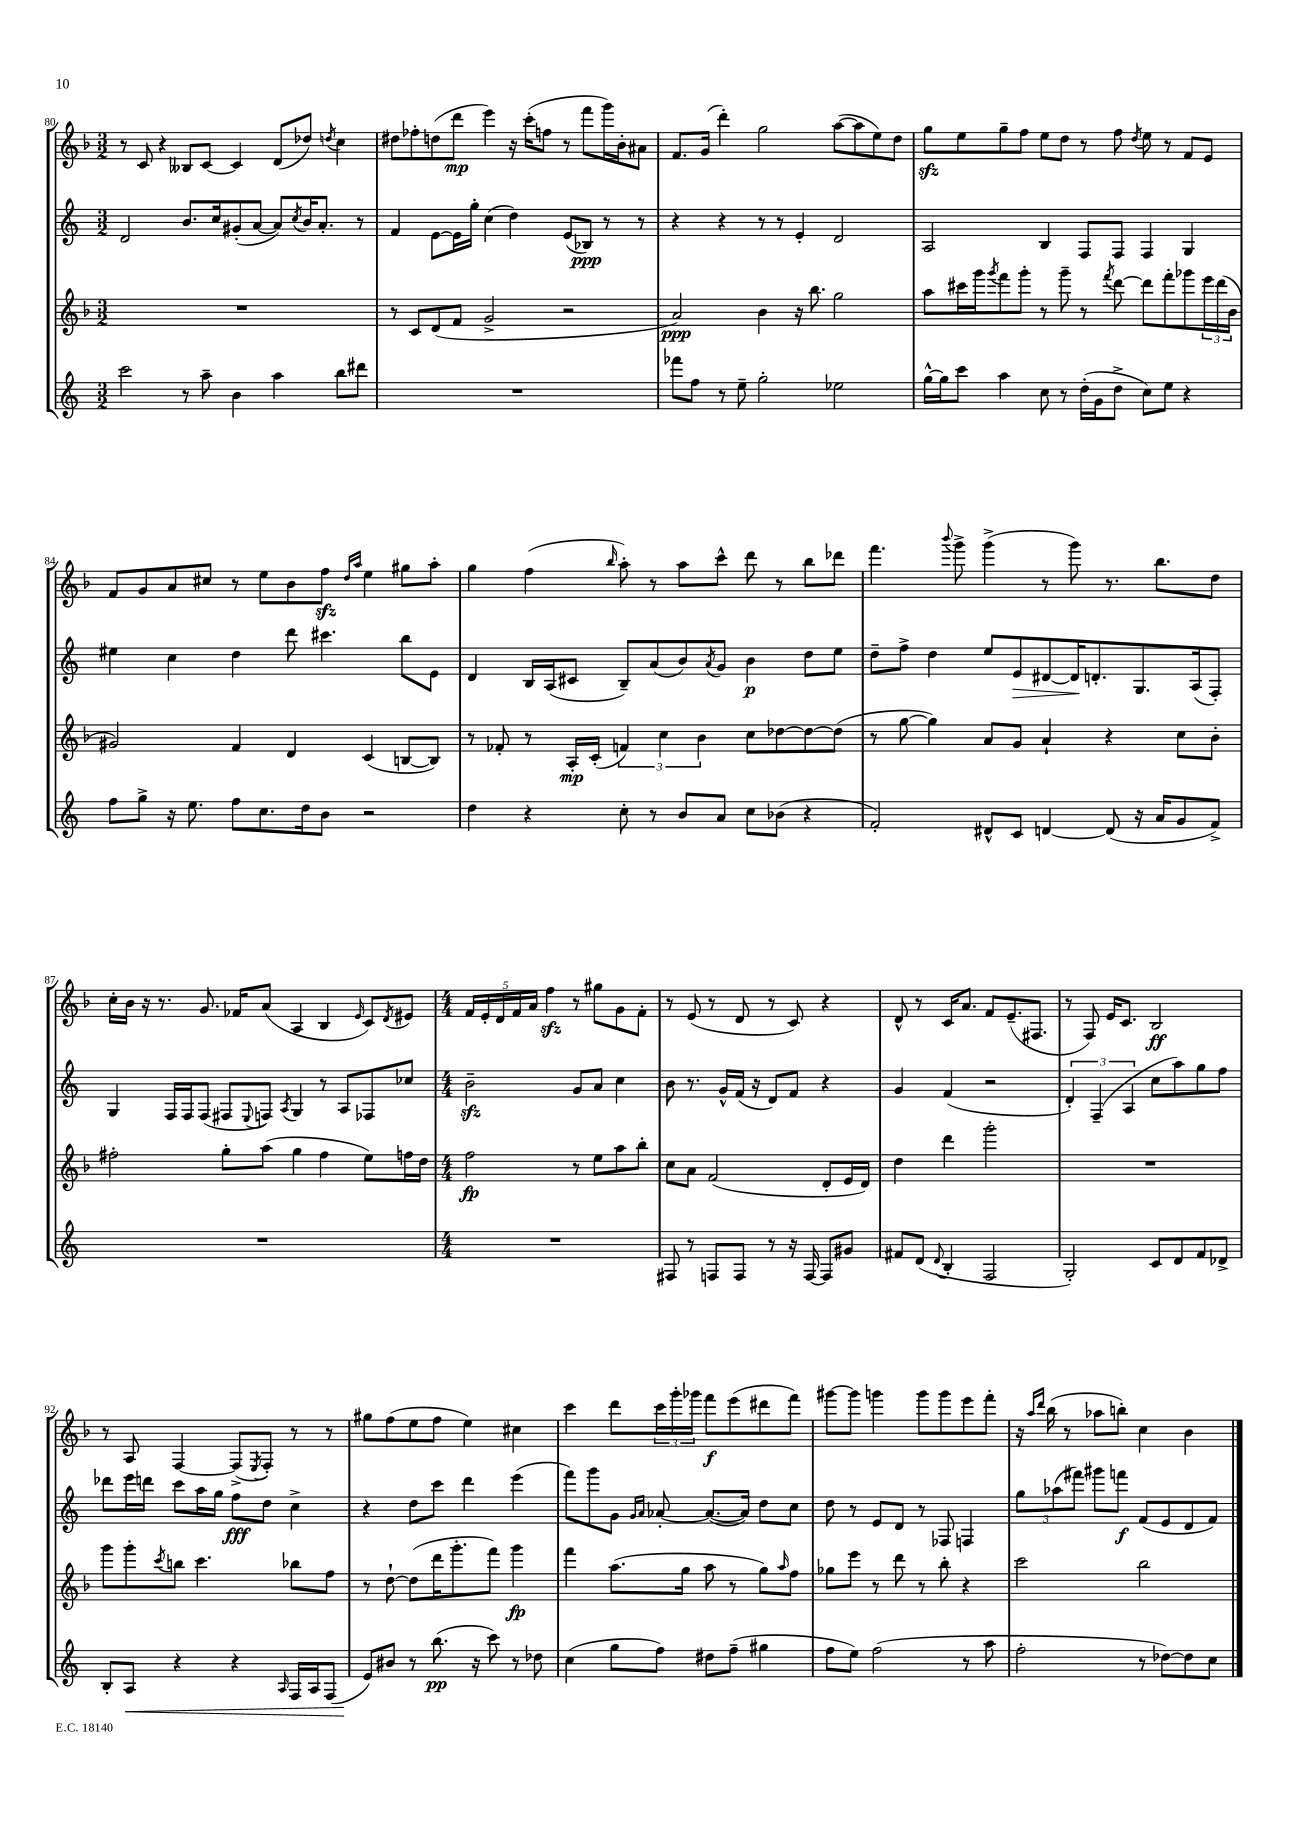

**kern	**dynam	**kern	**dynam	**kern	**dynam	**kern	**dynam
*part4	*part4	*part3	*part3	*part2	*part2	*part1	*part1
*staff4	*staff4	*staff3	*staff3	*staff2	*staff2	*staff1	*staff1
*clefG2	*	*clefG2	*	*clefG2	*	*clefG2	*
*k[]	*	*k[b-]	*	*k[]	*	*k[b-]	*
*M3/2	*	*M3/2	*	*M3/2	*	*M3/2	*
=80	=80	=80	=80	=80	=80	=80	=80
2ccc\	.	1.r	.	2d/	.	8r	.
.	.	.	.	.	.	8c/	.
.	.	.	.	.	.	4r	.
8r	.	.	.	8.b/L	.	8B--X/L	.
8aa~\	.	.	.	.	.	[8c/J	.
.	.	.	.	16cc/k	.	.	.
4b\	.	.	.	(8g#X'/	.	4c/]	.
.	.	.	.	[8a/J	.	.	.
4aa\	.	.	.	8a/L])	.	(8d/L	.
.	.	.	.	8qcc/	.	.	.
.	.	.	.	16b/K	.	8dd-X/J)	.
.	.	.	.	8.a'/J	.	.	.
.	.	.	.	.	.	8qddn/	.
8bb\L	.	.	.	.	.	4cc\	.
8ddd#X\J	.	.	.	8r	.	.	.
=81	=81	=81	=81	=81	=81	=81	=81
1.r	.	8r	.	4f/	.	8dd#X\L	.
.	.	8c/L	.	.	.	8ff-X'\	.
.	.	(8d/	.	[8e\L	.	(8ddn\	.
.	.	8f/J	.	16e\L]	.	8ddd\J	mp
.	.	.	.	16gg'\JJ	.	.	.
.	.	2g^/	.	(4cc\	.	4eee\)	.
.	.	.	.	4dd\)	.	16r	.
.	.	.	.	.	.	(16ccc'\KL	.
.	.	.	.	.	.	8ffn\J	.
.	.	2r	.	(8e/L	.	8r	.
.	.	.	.	8B-X/J)	ppp	8fff\L	.
.	.	.	.	8r	.	16ggg\L)	.
.	.	.	.	.	.	16b-'\J	.
.	.	.	.	8r	.	8a#X\J	.
=82	=82	=82	=82	=82	=82	=82	=82
8fff-X\L	.	2a/)	ppp	4r	.	8.f/L	.
8ff\J	.	.	.	.	.	.	.
.	.	.	.	.	.	(16g/Jk	.
8r	.	.	.	4r	.	4ddd'\)	.
8ee~\	.	.	.	.	.	.	.
2gg'\	.	4b-\	.	8r	.	2gg\	.
.	.	.	.	8r	.	.	.
.	.	16r	.	4e'/	.	.	.
.	.	8.bb-\	.	.	.	.	.
2ee-X\	.	2gg\	.	2d/	.	([8aa\L	.
.	.	.	.	.	.	8aa\]	.
.	.	.	.	.	.	8ee\)	.
.	.	.	.	.	.	8dd\J	.
=83	=83	=83	=83	=83	=83	=83	=83
[16gg^^\LL	.	8aa\L	.	2A/	.	8ggzz\L	.
16gg\J]	.	.	.	.	.	.	.
8ccc\J	.	16ccc#X\L	.	.	.	8ee\	.
.	.	16ggg\J	.	.	.	.	.
.	.	8qggg/	.	.	.	.	.
4aa\	.	8fff\	.	.	.	8gg~\	.
.	.	8ggg'\J	.	.	.	8ff\J	.
8cc\	.	8r	.	4B/	.	8ee\L	.
8r	.	8ggg~\	.	.	.	8dd\J	.
(16dd'\LL	.	8r	.	8F/L	.	8r	.
16g\J	.	.	.	.	.	.	.
.	.	8qfff/	.	.	.	.	.
8dd^\J	.	[8ddd\	.	8F/J	.	8ff\	.
.	.	.	.	.	.	8qdd/	.
8cc\L)	.	8ddd\L]	.	4F/	.	8ee\	.
8ee\J	.	8fff'\	.	.	.	8r	.
4r	.	8ggg-X\	.	4G/	.	8f/L	.
.	.	24eee\L	.	.	.	8e/J	.
.	.	(24ddd\	.	.	.	.	.
.	.	24b-\JJ	.	.	.	.	.
!!LO:LB:g=z
=84	=84	=84	=84	=84	=84	=84	=84
8ff\L	.	2g#X/)	.	4ee#X\	.	8f/L	.
8gg^\J	.	.	.	.	.	8g/	.
16r	.	.	.	4cc\	.	8a/	.
8.ee\	.	.	.	.	.	.	.
.	.	.	.	.	.	8cc#X/J	.
8ff\L	.	4f/	.	4dd\	.	8r	.
8.cc\	.	.	.	.	.	8ee\L	.
.	.	4d/	.	8ddd\	.	8b-\	.
16dd\k	.	.	.	.	.	.	.
8b\J	.	.	.	4.ccc#X\	.	8ffzz\J	.
.	.	.	.	.	.	16qqdd/LL	.
.	.	.	.	.	.	16qqaa/JJ	.
2r	.	(4c/	.	.	.	4ee\	.
.	.	[8Bn/L	.	8bb\L	.	8gg#X\L	.
.	.	8B/J])	.	8e\J	.	8aa'\J	.
=85	=85	=85	=85	=85	=85	=85	=85
4dd\	.	8r	.	4d/	.	4gg\	.
.	.	8f-X'/	.	.	.	.	.
4r	.	8r	.	16B/LL	.	(4ff\	.
.	.	.	.	(16A/J	.	.	.
.	.	16A'/LL	mp	8c#X/J	.	.	.
.	.	(16c'/JJ	.	.	.	.	.
.	.	.	.	.	.	16qqbb-/	.
8cc'\	.	6fn/)	.	8B~/L)	.	8aa'\)	.
8r	.	.	.	(8a/	.	8r	.
.	.	6cc\	.	.	.	.	.
8b/L	.	.	.	8b/)	.	8aa\L	.
.	.	6b-\	.	.	.	.	.
.	.	.	.	8qa/	.	.	.
8a/J	.	.	.	8g/J	.	8ccc^^\J	.
8cc\L	.	8cc\L	.	4b\	p	8ddd\	.
(8b-X\J	.	[8dd-X\	.	.	.	8r	.
4r	.	8dd-\_	.	8dd\L	.	8bb-\L	.
.	.	(8dd-\J]	.	8ee\J	.	8ddd-X\J	.
=86	=86	=86	=86	=86	=86	=86	=86
2f'/)	.	8r	.	8dd~\L	.	4.fff\	.
.	.	[8gg\	.	8ff^\J	.	.	.
.	.	4gg\])	.	4dd\	.	.	.
.	.	.	.	.	.	8qqbbb-/	.
.	.	.	.	.	.	8ggg^\	.
8d#X^^/L	.	8a/L	.	8ee/L	.	(4ggg^\	.
!	!	!	!	!	!LO:HP:b	!	!
8c/J	.	8g/J	.	8e/	>	.	.
[4dn/	.	4a`/	.	[8d#X/	.	8r	.
.	.	.	.	16d#/K]	.	8ggg\)	.
.	.	.	.	8.dn'/	]	.	.
(8d/]	.	4r	.	.	.	8.r	.
16r	.	.	.	8.G/	.	.	.
16a/KL	.	.	.	.	.	8.bb-\L	.
8g/	.	8cc\L	.	.	.	.	.
.	.	.	.	(16A/k	.	.	.
8f^/J)	.	8b-'\J	.	8F'/J)	.	8dd\J	.
!!LO:LB:g=z
=87	=87	=87	=87	=87	=87	=87	=87
1.r	.	2ff#X'\	.	4G/	.	16cc'\LL	.
.	.	.	.	.	.	16b-\JJ	.
.	.	.	.	.	.	16r	.
.	.	.	.	.	.	8.r	.
.	.	.	.	16F/LL	.	.	.
.	.	.	.	16F/J	.	.	.
.	.	.	.	(8F/J	.	8.g/	.
.	.	8gg'\L	.	8F#X/L	.	.	.
.	.	.	.	.	.	16f-X/KL	.
.	.	.	.	8qqE/	.	.	.
.	.	(8aa\J	.	8Fn/J)	.	(8a/J	.
.	.	.	.	8qA/	.	.	.
.	.	4gg\	.	4G/	.	4A/	.
.	.	4ff#\	.	8r	.	4B-/	.
.	.	.	.	8A/L	.	.	.
.	.	.	.	.	.	16qqe/	.
.	.	8ee\L)	.	8F-X/	.	8c/L)	.
.	.	.	.	.	.	8qd/	.
.	.	16ffn\L	.	8cc-X/J	.	8e#X/J	.
.	.	16dd\JJ	.	.	.	.	.
=88	=88	=88	=88	=88	=88	=88	=88
*M4/4	*	*M4/4	*	*M4/4	*	*M4/4	*
1r	.	2ff\	fp	2bzz~\	.	20f/LL	.
.	.	.	.	.	.	20e'/	.
.	.	.	.	.	.	20d/	.
.	.	.	.	.	.	20f/	.
.	.	.	.	.	.	20a/JJ	.
.	.	.	.	.	.	4ffzz\	.
.	.	8r	.	8g/L	.	8r	.
.	.	8ee\L	.	8a/J	.	8gg#X\L	.
.	.	8aa\	.	4cc\	.	8g\	.
.	.	8bb-'\J	.	.	.	8f'\J	.
=89	=89	=89	=89	=89	=89	=89	=89
8F#X/	.	8cc\L	.	8b\	.	8r	.
8r	.	8a\J	.	8.r	.	(8e/	.
8Fn/L	.	(2f/	.	.	.	8r	.
.	.	.	.	16g^^/LL	.	.	.
8F/J	.	.	.	(16f/JJ	.	8d/	.
.	.	.	.	16r	.	.	.
8r	.	.	.	8d/L)	.	8r	.
16r	.	.	.	8f/J	.	8c/)	.
[16F/	.	.	.	.	.	.	.
8F/L]	.	8d'/L	.	4r	.	4r	.
8g#X/J	.	16e/L	.	.	.	.	.
.	.	16d/JJ)	.	.	.	.	.
=90	=90	=90	=90	=90	=90	=90	=90
8f#X/L	.	4dd\	.	4g/	.	8d^^/	.
(8d/J	.	.	.	.	.	8r	.
8qqd/	.	.	.	.	.	.	.
4B'/	.	4ddd\	.	(4f/	.	16c/KL	.
.	.	.	.	.	.	8.a/J	.
2F/	.	2ggg'\	.	2r	.	8f/L	.
.	.	.	.	.	.	(8.e~/	.
.	.	.	.	.	.	8.F#X/J	.
=91	=91	=91	=91	=91	=91	=91	=91
2G'/)	.	1r	.	6d'/)	.	8r	.
.	.	.	.	.	.	8F/)	.
.	.	.	.	(6F~/	.	.	.
.	.	.	.	.	.	16e/KL	.
.	.	.	.	.	.	8.c/J	.
.	.	.	.	6A/	.	.	.
8c/L	.	.	.	8cc\L	.	2B-/	ff
8d/	.	.	.	8aa\)	.	.	.
8f/	.	.	.	8gg\	.	.	.
8d-X^/J	.	.	.	8ff\J	.	.	.
!!LO:LB:g=z
=92	=92	=92	=92	=92	=92	=92	=92
8B'/L	.	8ggg\L	.	8ddd-X\L	.	8r	.
!	!LO:HP:b	!	!	!	!	!	!
8A/J	<	8ggg'\	.	16eee\L	.	8A/	.
.	.	.	.	16dddn\JJ	.	.	.
.	.	8qccc/	.	.	.	.	.
4r	.	8bbn\J	.	8ccc\L	.	[4F/	.
.	.	4.ccc\	.	16aa\L	.	.	.
.	.	.	.	16gg\JJ	.	.	.
4r	.	.	.	8ff\L	fff	(8F^/L]	.
.	.	.	.	.	.	8qE/	.
.	.	.	.	8dd\J	.	8F'/J)	.
16qqA/	.	.	.	.	.	.	.
16F/LL	.	8bb-X\L	.	4cc^\	.	8r	.
16A/J	.	.	.	.	.	.	.
(8F/J	.	8ff\J	.	.	.	8r	.
=93	=93	=93	=93	=93	=93	=93	=93
8e/L)	.	8r	.	4r	.	8gg#X\L	.
8b#X/J	[	[8dd`\	.	.	.	(8ff\	.
8r	.	(8dd\L]	.	8dd\L	.	8ee\	.
(8.bb\	pp	16ddd\K	.	8ccc\J	.	8ff\J	.
.	.	8.ggg'\	.	.	.	.	.
.	.	.	.	4ddd\	.	4ee\)	.
16r	.	.	.	.	.	.	.
8ccc\)	.	8fff\J)	.	.	.	.	.
8r	.	4ggg\	fp	(4eee\	.	4cc#X\	.
8dd-X\	.	.	.	.	.	.	.
=94	=94	=94	=94	=94	=94	=94	=94
(4cc\	.	4fff\	.	8fff\L)	.	4ccc\	.
.	.	.	.	8ggg\	.	.	.
8gg\L	.	(8.aa\L	.	8g\J	.	8ddd\L	.
.	.	.	.	16qqg/LL	.	.	.
.	.	.	.	16qqa/JJ	.	.	.
8ff\J)	.	.	.	[8a-X'/	.	24ccc\L	.
.	.	.	.	.	.	24ggg'\	.
.	.	16gg\Jk	.	.	.	.	.
.	.	.	.	.	.	24ggg-X\JJ	.
8dd#X\L	.	8aa\	.	(8.a-/L_	.	8fff\L	f
(8ff~\J	.	8r	.	.	.	(8eee\	.
.	.	.	.	16a-/Jk])	.	.	.
4gg#X\	.	8gg\L)	.	8dd\L	.	8ddd#X\	.
.	.	16qqaa/	.	.	.	.	.
.	.	8ff\J	.	8cc\J	.	8fff\J)	.
=95	=95	=95	=95	=95	=95	=95	=95
8ff\L	.	8gg-X\L	.	8dd\	.	[8ggg#X\L	.
8ee\J)	.	8eee\J	.	8r	.	8ggg#\J]	.
(2ff\	.	8r	.	8e/L	.	4gggn\	.
.	.	8ddd\	.	8d/J	.	.	.
.	.	8r	.	8r	.	8ggg\L	.
.	.	8bb-'\	.	8F-X/	.	8ggg\	.
8r	.	4r	.	4Fn/	.	8eee\	.
8aa\	.	.	.	.	.	8fff'\J	.
=96	=96	=96	=96	=96	=96	=96	=96
2ff'\	.	2ccc\	.	12gg\L	.	16r	.
.	.	.	.	.	.	16qqaa/LL	.
.	.	.	.	.	.	16qqddd/JJ	.
.	.	.	.	.	.	(16bb-\	.
.	.	.	.	(12aa-X\	.	.	.
.	.	.	.	.	.	8r	.
.	.	.	.	12fff#X\J)	.	.	.
.	.	.	.	8ggg#X\L	.	8aa-X\L	.
.	.	.	.	8fffn\J	f	8bbn'\J)	.
8r	.	2bb-\	.	(8f/L	.	4cc\	.
[8dd-X\L)	.	.	.	8e/	.	.	.
8dd-\]	.	.	.	8d/	.	4b-\	.
8cc\J	.	.	.	8f/J)	.	.	.
==	==	==	==	==	==	==	==
*-	*-	*-	*-	*-	*-	*-	*-
